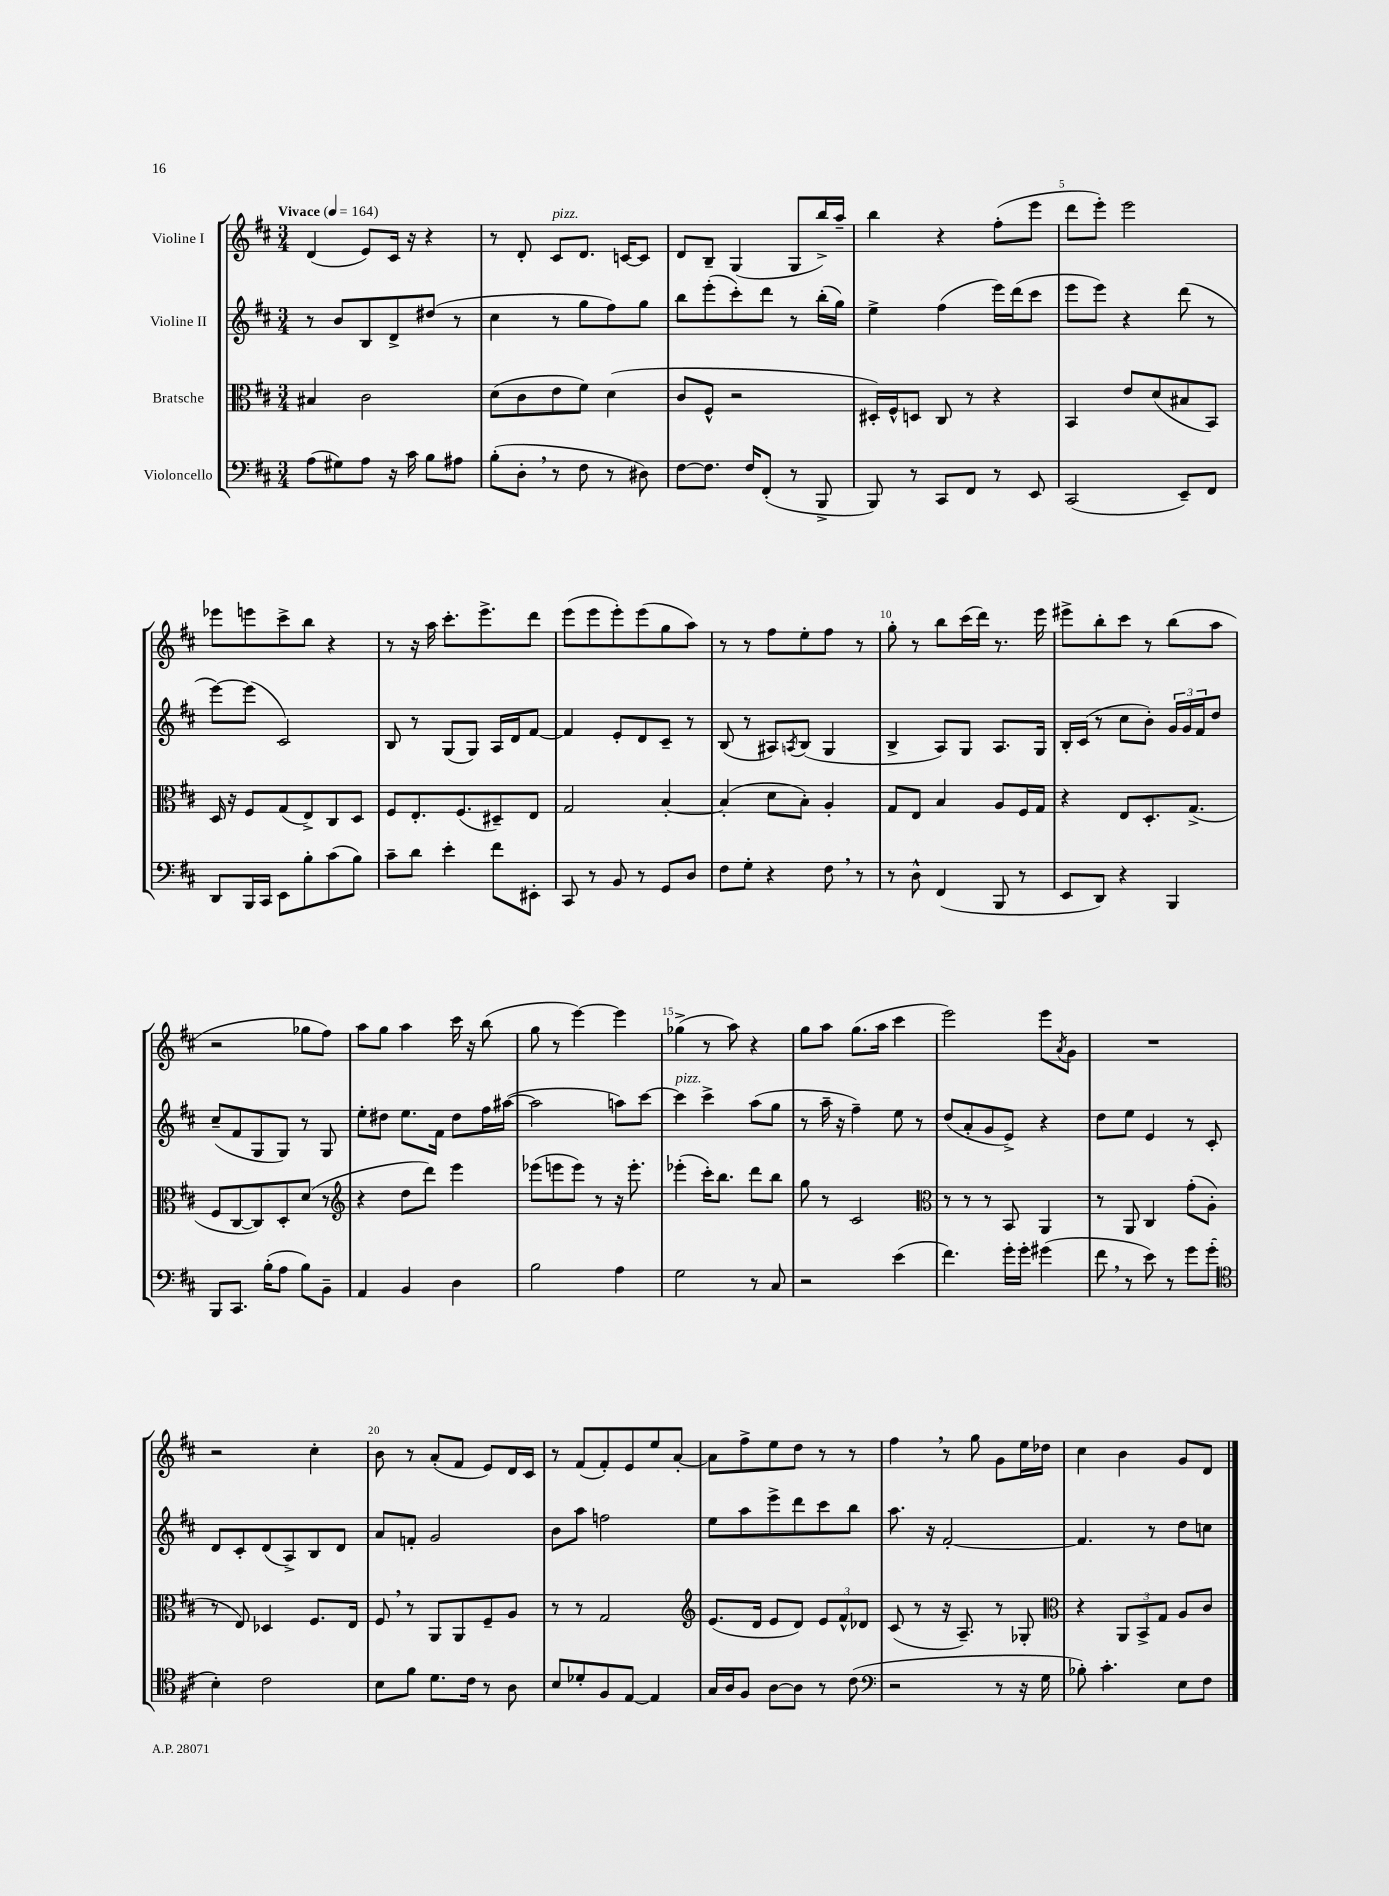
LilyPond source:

<<
\new StaffGroup <<
\new Staff = "s0" \with { instrumentName = "Violine I" } {
    \clef treble \key d \major \numericTimeSignature \time 3/4 \tempo "Vivace" 4 = 164
    d'4( e'8) cis'16 r16 r4 |
    r8 d'8-. cis'8^\markup { \italic "pizz." } d'8. c'16~ c'8 |
    d'8 b8-- g4( g8 b''16->) a''16-- |
    b''4 r4 fis''8-.( e'''8 |
    d'''8 e'''8-.) e'''2 |
    ees'''8 e'''8 cis'''8-> b''8 r4 |
    r8 r16 a''16 cis'''8.-. e'''8.-> d'''8 |
    e'''8( e'''8 e'''8-.) e'''8( g''8 a''8) |
    r8 r8 fis''8 e''8-. fis''8 r8 |
    g''8-. r8 b''8 cis'''16( d'''16) r8. e'''16 |
    eis'''8-> b''8-. cis'''8 r8 b''8( a''8 |
    r2 ges''8 fis''8) |
    a''8 g''8 a''4 cis'''16 r16 b''8( |
    g''8 r8 e'''4~) e'''4 |
    ges''4->( r8 a''8) r4 |
    g''8 a''8 g''8.( a''16 cis'''4 |
    e'''2) e'''8 \acciaccatura { a'8 } g'8 |
    R2. |
    r2 cis''4-. |
    b'8 r8 a'8-.( fis'8 e'8) d'16 cis'16 |
    r8 fis'8( fis'8-.) e'8 e''8 a'8~-. |
    a'8 fis''8-> e''8 d''8 r8 r8 |
    fis''4 \breathe r8 g''8 g'8 e''16 des''16 |
    cis''4 b'4 g'8 d'8 \bar "|." |
}
\new Staff = "s1" \with { instrumentName = "Violine II" } {
    \clef treble \key d \major \numericTimeSignature \time 3/4
    r8 b'8 b8 d'8-> dis''8( r8 |
    cis''4 r8 g''8 fis''8) g''8 |
    b''8 e'''8-.( cis'''8-.) d'''8 r8 b''16-.( g''16) |
    e''4-> fis''4( e'''16) d'''16( cis'''8 |
    e'''8 e'''8) r4 d'''8( r8 |
    e'''8~) e'''8( cis'2) |
    b8 r8 g8( g8) a16 d'16 fis'8~ |
    fis'4 e'8-. d'8 cis'8-- r8 |
    b8( r8 ais8) \acciaccatura { a8 } b8( g4 |
    b4-> a8) g8 a8. g16 |
    b16-. cis'16( r8 cis''8 b'8-.) \tuplet 3/2 { g'16 g'16 fis'16 } d''8 |
    cis''8--( fis'8 g8 g8) r8 g8 |
    e''8-. dis''8 e''8. fis'16 dis''8 fis''16 ais''16~( |
    ais''2 a''8) cis'''8~ |
    cis'''4^\markup { \italic "pizz." } cis'''4-> a''8( g''8 |
    r8 a''16-- r16 fis''4--) e''8 r8 |
    d''8( a'8-. g'8 e'8->) r4 |
    d''8 e''8 e'4 r8 cis'8-. |
    d'8 cis'8-. d'8( a8->) b8 d'8 |
    a'8 f'8-. g'2 |
    b'8 a''8 f''2 |
    e''8 a''8 e'''8-> d'''8 cis'''8 b''8 |
    a''8. r16 fis'2~-. |
    fis'4. r8 d''8 c''8 \bar "|." |
}
\new Staff = "s2" \with { instrumentName = "Bratsche" } {
    \clef alto \key d \major \numericTimeSignature \time 3/4
    bis4 cis'2 |
    d'8( cis'8 e'8 fis'8) d'4( |
    cis'8 fis8-^ r2 |
    dis16-.) fis16-^ d8 cis8 r8 r4 |
    b,4 e'8 d'8( bis8 b,8) |
    d16 r16 fis8 g8( e8->) cis8 d8 |
    fis8 e8.-. fis8.( dis8--) e8 |
    g2 b4~-. |
    b4-.( d'8 b8-.) a4-. |
    g8 e8 b4 a8 fis16 g16 |
    r4 e8 d8.-. g8.->( |
    fis8 cis8~ cis8) d8-. d'8( r8 |
    \clef treble r4 d''8 d'''8) e'''4 |
    ees'''8( e'''8 e'''8) r8 r16 e'''8.-. |
    ees'''4-.( cis'''16-.) b''8. d'''8 b''8 |
    g''8 r8 cis'2 |
    \clef alto r8 r8 r8 b,8 a,4 |
    r8 a,8 cis4 g'8-.( a8-. |
    r8 e8) des4 fis8. e16 |
    fis8 \breathe r8 a,8 a,8 fis8-- a8 |
    r8 r8 g2 |
    \clef treble e'8.( d'16 e'8 d'8) \tuplet 3/2 { e'8 fis'8-^ des'8 } |
    cis'8( r8 r16 a8.--) r8 ges8-. |
    \clef alto r4 \tuplet 3/2 { a,8 b,8-> g8 } a8 cis'8 \bar "|." |
}
\new Staff = "s3" \with { instrumentName = "Violoncello" } {
    \clef bass \key d \major \numericTimeSignature \time 3/4
    a8( gis8) a8 r16 cis'16 b8 ais8 |
    b8-.( d8-. \breathe r8 fis8 r8 dis8) |
    fis8~ fis8. fis16 fis,8-.( r8 b,,8-> |
    b,,8) r8 cis,8 fis,8 r8 e,8 |
    cis,2( e,8--) fis,8 |
    d,8 b,,16 cis,16 e,8 b8-. cis'8( b8) |
    cis'8-- d'8 e'4-. fis'8 eis,8-. |
    cis,8 r8 b,8 r8 g,8 d8 |
    fis8 g8-. r4 fis8 \breathe r8 |
    r8 d8-^ fis,4( b,,8 r8 |
    e,8 d,8) r4 b,,4 |
    b,,8 cis,8. b16-.( a8 b8) b,8-- |
    a,4 b,4 d4 |
    b2 a4 |
    g2 r8 cis8 |
    r2 e'4( |
    fis'4.) g'16-. g'16-. gis'4( |
    fis'8 \breathe r8 e'8) r8 g'8 g'8-.( |
    \clef tenor b4-.) cis'2 |
    b8 fis'8 d'8. cis'16 r8 a8 |
    b8 des'8-. fis8 e8~ e4 |
    g16 a16 fis8 a8~ a8 r8 cis'8( |
    \clef bass r2 r8 r16 g16 |
    bes8-.) cis'4.-. e8 fis8 \bar "|." |
}
>>
>>
\layout { \context { \Score \override BarNumber.break-visibility = ##(#f #t #t) barNumberVisibility = #(every-nth-bar-number-visible 5) } }
